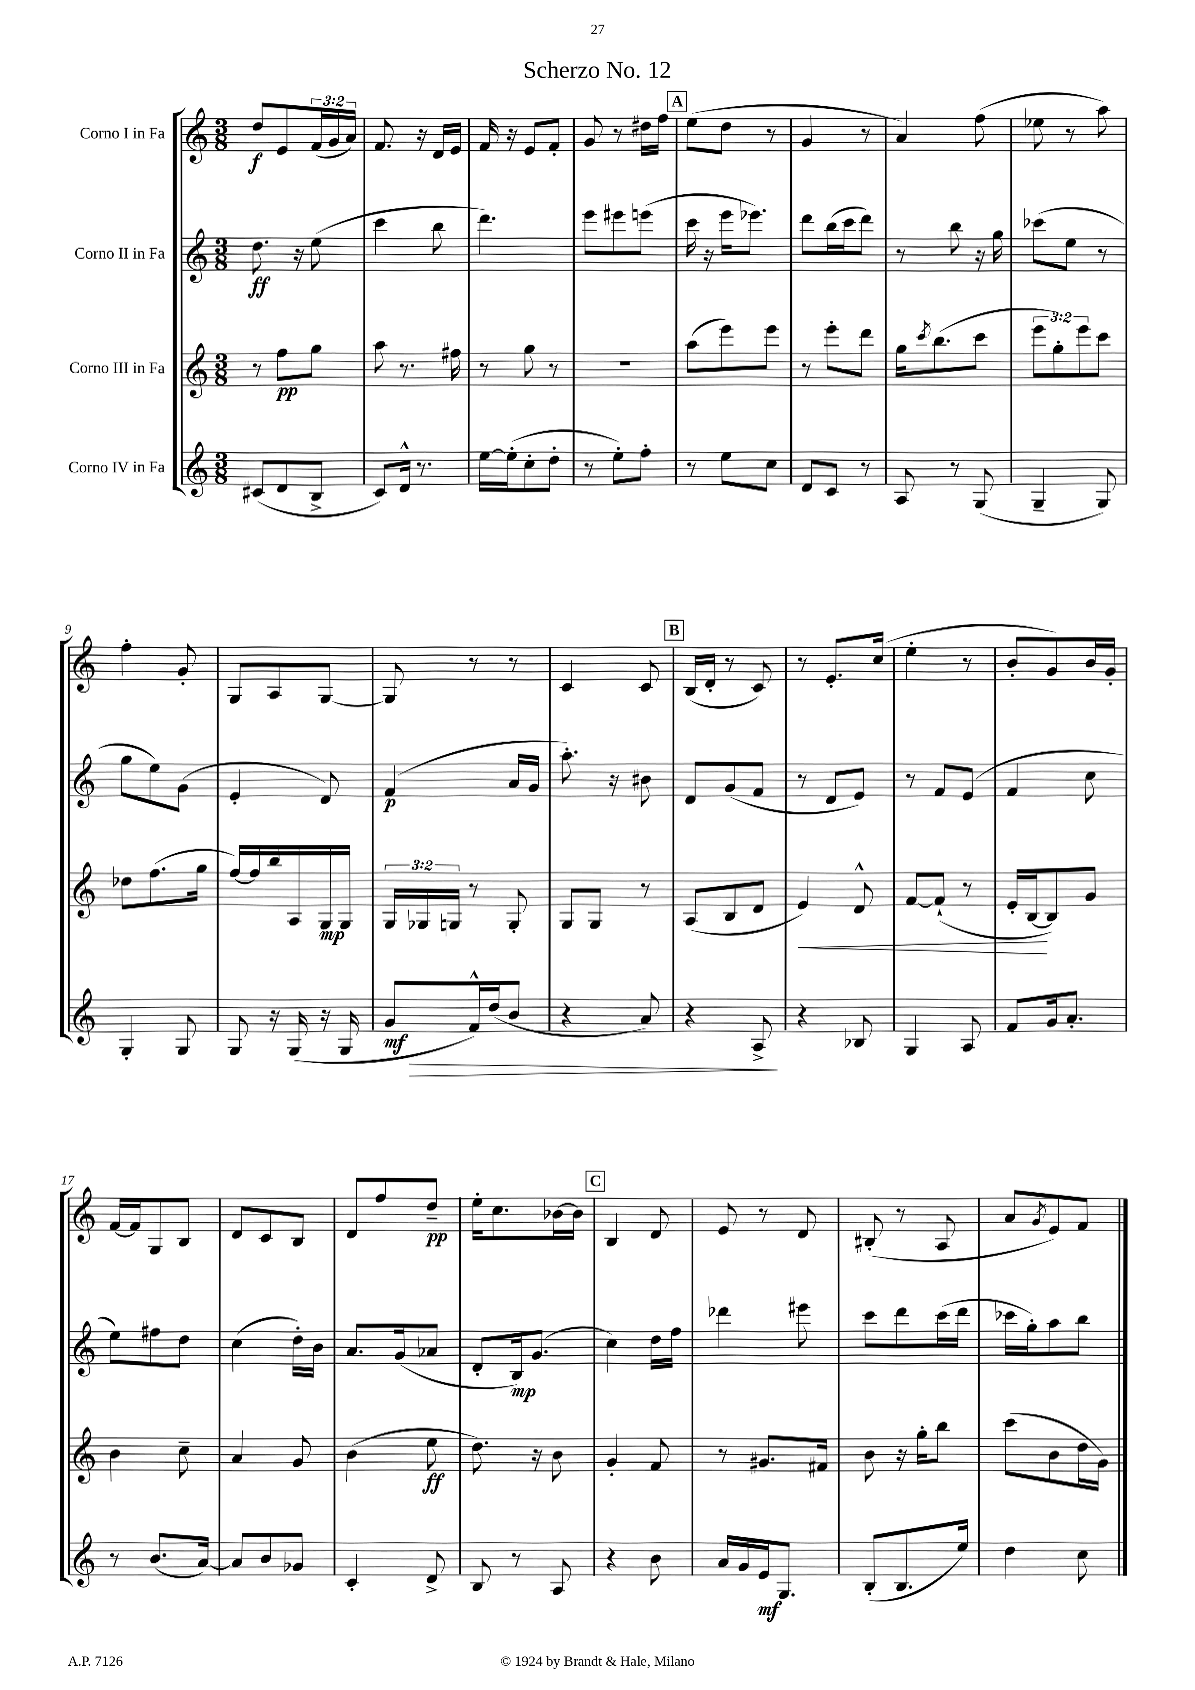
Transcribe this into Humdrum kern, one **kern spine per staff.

**kern	**dynam	**kern	**dynam	**kern	**dynam	**kern	**dynam
*part4	*part4	*part3	*part3	*part2	*part2	*part1	*part1
*staff4	*staff4	*staff3	*staff3	*staff2	*staff2	*staff1	*staff1
*I"Corno IV in Fa	*	*I"Corno III in Fa	*	*I"Corno II in Fa	*	*I"Corno I in Fa	*
*clefG2	*	*clefG2	*	*clefG2	*	*clefG2	*
*k[]	*	*k[]	*	*k[]	*	*k[]	*
*M3/8	*	*M3/8	*	*M3/8	*	*M3/8	*
=1	=1	=1	=1	=1	=1	=1	=1
(8c#X/L	.	8r	.	8.dd\	ff	8dd/L	f
8d/	.	8ff\L	pp	.	.	8e/	.
.	.	.	.	16r	.	.	.
8B^/J	.	8gg\J	.	(8ee\	.	(24f/L	.
.	.	.	.	.	.	24g/	.
.	.	.	.	.	.	24a/JJ)	.
=2	=2	=2	=2	=2	=2	=2	=2
8c/L)	.	8aa\	.	4ccc\	.	8.f/	.
16d^^/Jk	.	8.r	.	.	.	.	.
8.r	.	.	.	.	.	16r	.
.	.	.	.	8bb\	.	16d/LL	.
.	.	16ff#X\	.	.	.	16e/JJ	.
=3	=3	=3	=3	=3	=3	=3	=3
[16ee\LL	.	8r	.	4.ddd\)	.	16f/	.
(16ee'\J]	.	.	.	.	.	16r	.
8cc'\	.	8gg\	.	.	.	8e/L	.
8dd'\J	.	8r	.	.	.	8f'/J	.
=4	=4	=4	=4	=4	=4	=4	=4
8r	.	4.r	.	8eee\L	.	8g/	.
8ee'\L)	.	.	.	8eee#X\	.	8r	.
8ff'\J	.	.	.	(8eeen\J	.	16dd#X\LL	.
.	.	.	.	.	.	16ff\JJ	.
!!LO:REH:place=s1:t=A
=5	=5	=5	=5	=5	=5	=5	=5
8r	.	(8aa\L	.	16ccc\	.	(8ee\L	.
.	.	.	.	16r	.	.	.
8ee\L	.	8eee\)	.	16eee\KL	.	8dd\J	.
.	.	.	.	8.eee-X\J)	.	.	.
8cc\J	.	8eee\J	.	.	.	8r	.
=6	=6	=6	=6	=6	=6	=6	=6
8d/L	.	8r	.	8ddd\L	.	4g/	.
8c/J	.	8eee'\L	.	(16bb\L	.	.	.
.	.	.	.	16ccc\J	.	.	.
8r	.	8ddd\J	.	8ddd\J)	.	8r	.
=7	=7	=7	=7	=7	=7	=7	=7
8A/	.	16gg\KL	.	8r	.	4a/)	.
.	.	8qccc/	.	.	.	.	.
.	.	(8.bb\	.	.	.	.	.
8r	.	.	.	8bb\	.	.	.
(8G/	.	8ccc\J	.	16r	.	(8ff\	.
.	.	.	.	16gg\	.	.	.
=8	=8	=8	=8	=8	=8	=8	=8
4G~/	.	12eee\L	.	(8ccc-X\L	.	8ee-X\	.
.	.	12gg'\)	.	.	.	.	.
.	.	.	.	8ee\J	.	8r	.
.	.	12eee\	.	.	.	.	.
8G/)	.	8ccc\J	.	8r	.	8aa\)	.
!!LO:LB:g=z
=9	=9	=9	=9	=9	=9	=9	=9
4G'/	.	8dd-X\L	.	8gg\L	.	4ff'\	.
.	.	(8.ff\	.	8ee\)	.	.	.
8G/	.	.	.	(8g\J	.	8g'/	.
.	.	16gg\Jk	.	.	.	.	.
=10	=10	=10	=10	=10	=10	=10	=10
8G/	.	[16ff/LL)	.	4e'/	.	8G/L	.
.	.	16ff/]	.	.	.	.	.
16r	.	16bb/	.	.	.	8A/	.
(16G/	.	16A/	.	.	.	.	.
16r	.	16G/	mp	8d/)	.	[8G/J	.
16G/	.	16G/JJ	.	.	.	.	.
=11	=11	=11	=11	=11	=11	=11	=11
!	!LO:HP:b	!	!	!	!	!	!
8g/L	> mf	24G/LL	.	(4f/	p	8G/]	.
.	.	24G-X/	.	.	.	.	.
.	.	24Gn/JJ	.	.	.	.	.
16f^^/L)	.	8r	.	.	.	8r	.
(16dd/J	.	.	.	.	.	.	.
8b/J	.	8G'/	.	16a/LL	.	8r	.
.	.	.	.	16g/JJ	.	.	.
=12	=12	=12	=12	=12	=12	=12	=12
4r	.	8G/L	.	8.aa'\)	.	4c/	.
.	.	8G/J	.	.	.	.	.
.	.	.	.	16r	.	.	.
8a/)	.	8r	.	8b#X\	.	8c/	.
!!LO:REH:place=s1:t=B
=13	=13	=13	=13	=13	=13	=13	=13
4r	.	(8A/L	.	8d/L	.	(16B/LL	.
.	.	.	.	.	.	16d'/JJ	.
.	.	8B/	.	(8g/	.	8r	.
8A^/	.	8d/J	.	8f/J	.	8c/)	.
.	]	.	.	.	.	.	.
=14	=14	=14	=14	=14	=14	=14	=14
!	!	!	!LO:HP:b	!	!	!	!
4r	.	4e/)	<	8r	.	8r	.
.	.	.	.	8d/L	.	8.e'/L	.
8B-X/	.	8d^^/	.	8e/J)	.	.	.
.	.	.	.	.	.	(16cc/Jk	.
=15	=15	=15	=15	=15	=15	=15	=15
4G/	.	[8f/L	.	8r	.	4ee'\	.
.	.	(8f`/J]	.	8f/L	.	.	.
8A/	.	8r	.	(8e/J	.	8r	.
=16	=16	=16	=16	=16	=16	=16	=16
8f/L	.	16e'/LL	.	4f/	.	8b'/L	.
.	.	[16B/J	.	.	.	.	.
16g/k	.	8B/])	[	.	.	8g/)	.
8.a'/J	.	.	.	.	.	.	.
.	.	8g/J	.	8cc\	.	16b/L	.
.	.	.	.	.	.	16g'/JJ	.
!!LO:LB:g=z
=17	=17	=17	=17	=17	=17	=17	=17
8r	.	4b\	.	8ee\L)	.	[16f/LL	.
.	.	.	.	.	.	16f/J]	.
(8.b/L	.	.	.	8ff#X\	.	8G/	.
.	.	8cc~\	.	8dd\J	.	8B/J	.
[16a/Jk)	.	.	.	.	.	.	.
=18	=18	=18	=18	=18	=18	=18	=18
8a/L]	.	4a/	.	(4cc\	.	8d/L	.
8b/	.	.	.	.	.	8c/	.
8g-X/J	.	8g/	.	16dd'\LL)	.	8B/J	.
.	.	.	.	16b\JJ	.	.	.
=19	=19	=19	=19	=19	=19	=19	=19
4c'/	.	(4b\	.	8.a/L	.	8d/L	.
.	.	.	.	.	.	8ff/	.
.	.	.	.	(16g/k	.	.	.
8d^/	.	8ee\	ff	8a-X/J	.	8dd~/J	pp
=20	=20	=20	=20	=20	=20	=20	=20
8B/	.	8.dd\)	.	8d'/L	.	16ee'\KL	.
.	.	.	.	.	.	8.cc\	.
8r	.	.	.	16B/k)	mp	.	.
.	.	16r	.	(8.g/J	.	.	.
8A/	.	8b\	.	.	.	[16b-X\L	.
.	.	.	.	.	.	16b-\JJ]	.
!!LO:REH:place=s1:t=C
=21	=21	=21	=21	=21	=21	=21	=21
4r	.	4g'/	.	4cc\)	.	4B/	.
8b\	.	8f/	.	16dd\LL	.	8d/	.
.	.	.	.	16ff\JJ	.	.	.
=22	=22	=22	=22	=22	=22	=22	=22
16a/LL	.	8r	.	4ddd-X\	.	8e/	.
16g/	.	.	.	.	.	.	.
16e/J	mf	8.g#X/L	.	.	.	8r	.
8.G/J	.	.	.	.	.	.	.
.	.	.	.	8eee#X\	.	8d/	.
.	.	16f#X/Jk	.	.	.	.	.
=23	=23	=23	=23	=23	=23	=23	=23
(8B'/L	.	8b\	.	8ccc\L	.	(8B#X'/	.
8.B/	.	16r	.	8ddd\	.	8r	.
.	.	16gg'\KL	.	.	.	.	.
.	.	8bb\J	.	(16ccc\L	.	8A/	.
16ee/Jk)	.	.	.	16ddd\JJ	.	.	.
=24	=24	=24	=24	=24	=24	=24	=24
4dd\	.	(8ccc\L	.	16ccc-X\LL	.	8a/L	.
.	.	.	.	16gg'\J)	.	.	.
.	.	.	.	.	.	8qg/	.
.	.	8b\	.	8aa\	.	8e/)	.
8cc\	.	16dd\L	.	8bb\J	.	8f/J	.
.	.	16g\JJ)	.	.	.	.	.
==	==	==	==	==	==	==	==
*-	*-	*-	*-	*-	*-	*-	*-
